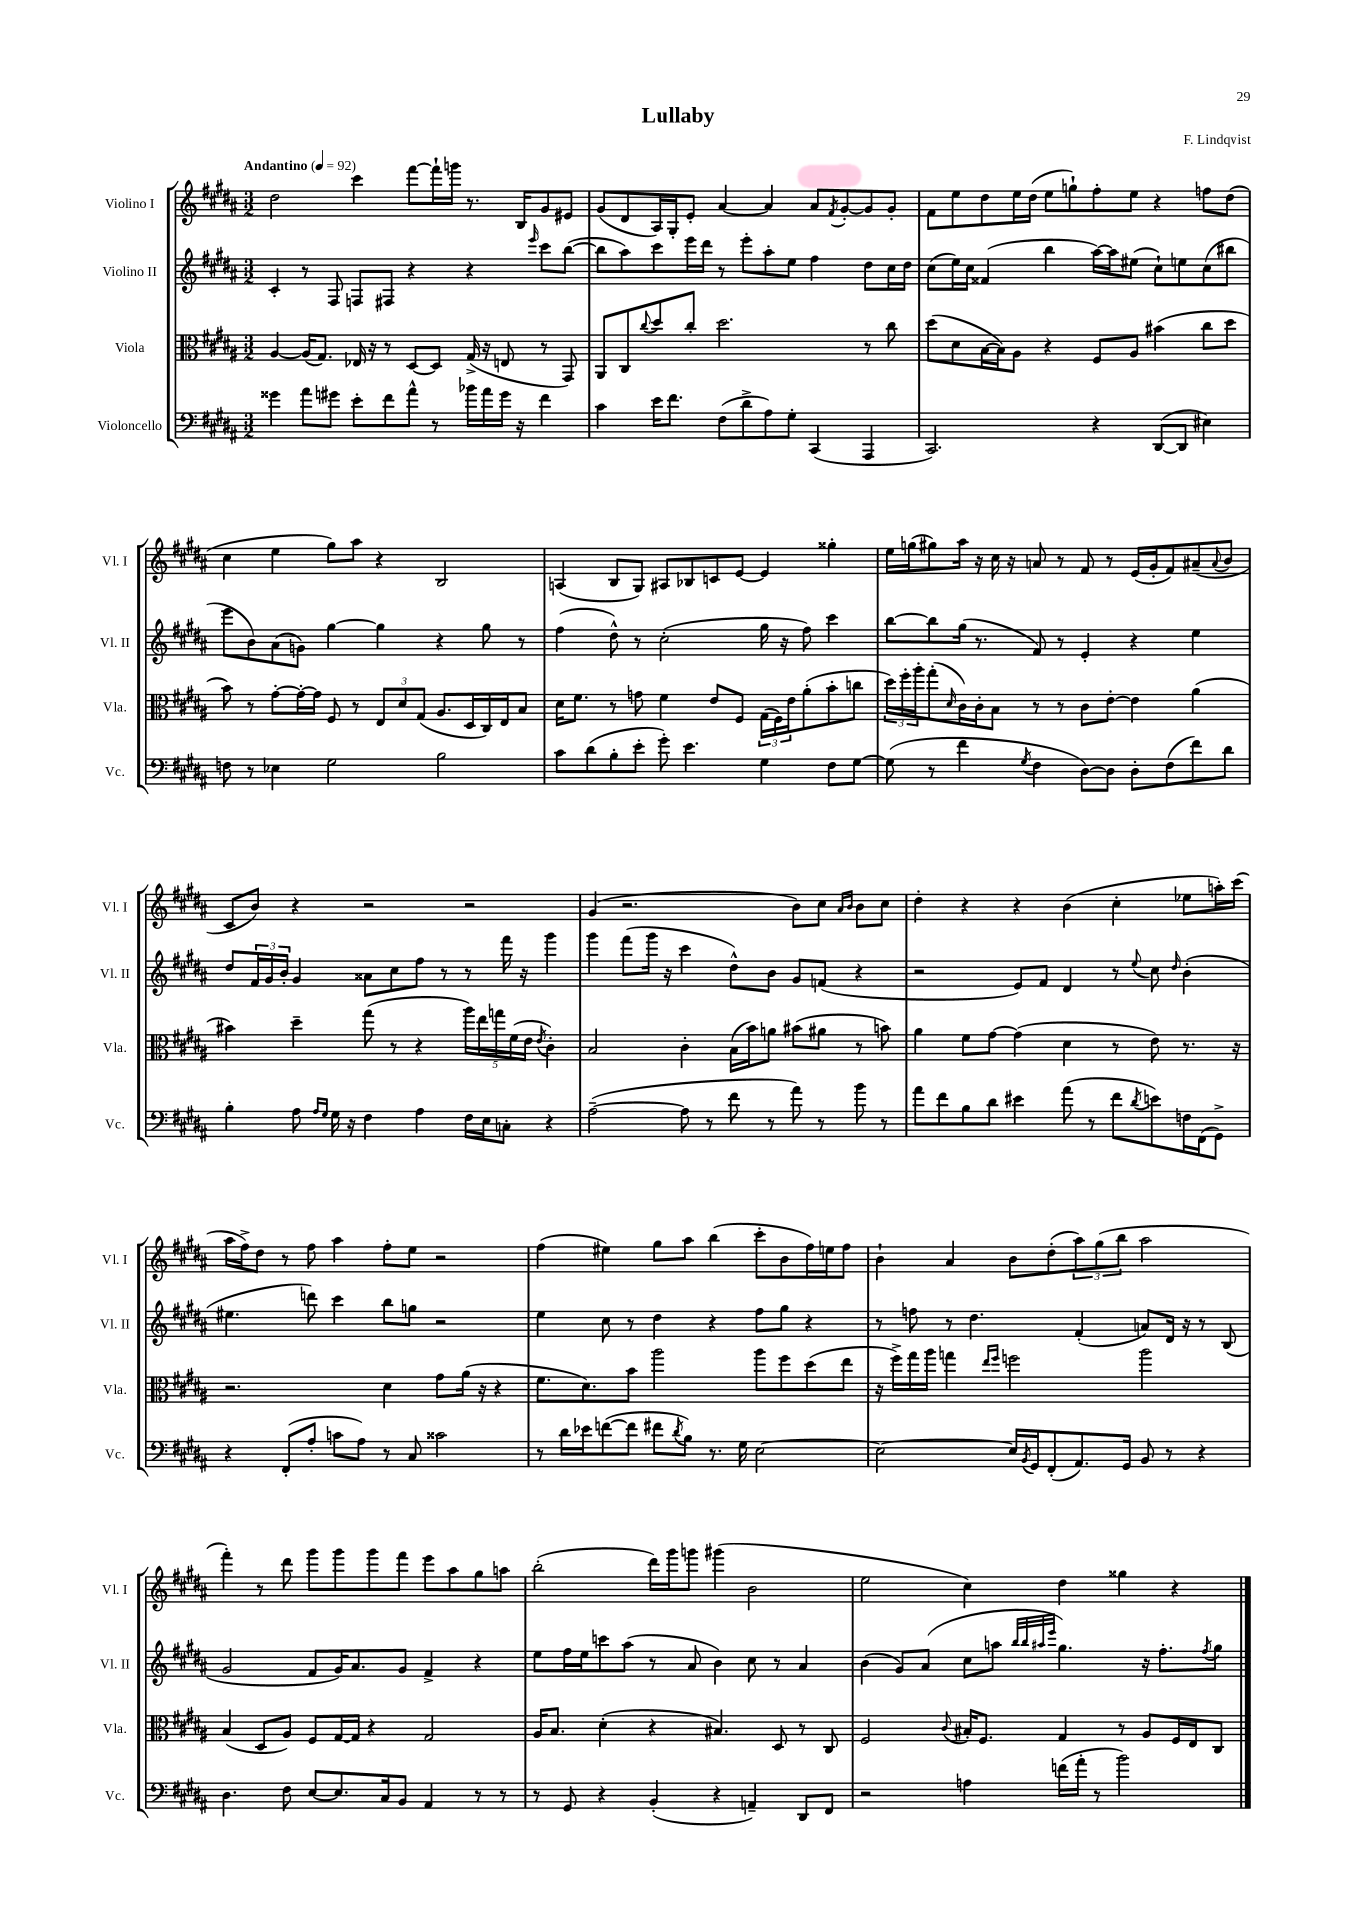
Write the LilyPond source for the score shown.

\header { title = "Lullaby" composer = "F. Lindqvist" }
<<
\new StaffGroup <<
\new Staff = "s0" \with { instrumentName = "Violino I" shortInstrumentName = "Vl. I" } {
    \clef treble \key b \major \numericTimeSignature \time 3/2 \tempo "Andantino" 4 = 92
    dis''2 cis'''4 fis'''8~ fis'''16-! g'''16 r8. b16 gis'8 eis'8 |
    gis'8( dis'8 ais16) gis16-. e'8-. ais'4~ ais'4 ais'8 \acciaccatura { fis'8 } gis'8~-. gis'8 gis'8-. |
    fis'8 e''8 dis''8 e''16 dis''16( e''8 g''8-!) fis''8-. e''8 r4 f''8 dis''8( |
    cis''4 e''4 gis''8) ais''8 r4 b2 |
    a4( b8 gis8) ais8 bes8 c'8 e'8~ e'4 gisis''4-. |
    e''16 g''16( gis''8) ais''16 r16 cis''16 r16 a'8 r8 fis'8 r8 e'16( gis'16-. fis'8) ais'8--( \appoggiatura { ais'8 } b'8 |
    cis'8 b'8) r4 r2 r2 |
    gis'4( r2. b'8) cis''8 \grace { ais'16 b'16 } b'8 cis''8 |
    dis''4-. r4 r4 b'4( cis''4-. ees''8 a''16-.) cis'''16( |
    ais''16 fis''16->) dis''8 r8 fis''8 ais''4 fis''8-. e''8 r2 |
    fis''4( eis''4) gis''8 ais''8 b''4( cis'''8-. b'8 fis''16) e''16 fis''8 |
    b'4-! ais'4 b'8 dis''8-.( \tuplet 3/2 { ais''8) gis''8( b''8 } ais''2 |
    fis'''4-.) r8 dis'''8 gis'''8 gis'''8 gis'''8 fis'''8 e'''8 ais''8 gis''8 a''8 |
    b''2-.( dis'''16) gis'''16 g'''8 gis'''4( b'2 |
    e''2 cis''4) dis''4 gisis''4 r4 \bar "|." |
}
\new Staff = "s1" \with { instrumentName = "Violino II" shortInstrumentName = "Vl. II" } {
    \clef treble \key b \major \numericTimeSignature \time 3/2
    cis'4-. r8 fis8 f8 fis8 r4 r4 \grace { e'''16 } cis'''8 b''8~( |
    b''8 ais''8) cis'''8 e'''16 dis'''16 r8 e'''8-. ais''8-. e''8 fis''4 dis''8 cis''16 dis''16 |
    cis''8( e''16) cis''16 fisis'4( b''4 ais''16~) ais''16 eis''8( cis''8-!) e''8 cis''8( bis''8 |
    e'''8 b'8) ais'8( g'8) gis''4~ gis''4 r4 gis''8 r8 |
    fis''4( dis''8-^) r8 cis''2-.( gis''16 r16 fis''8) cis'''4 |
    b''8~ b''8 gis''16( r8. fis'8) r8 e'4-. r4 e''4 |
    dis''8 \tuplet 3/2 { fis'16 gis'16 b'16-. } gis'4 aisis'8 cis''8 fis''8 r8 r8 fis'''16 r16 gis'''4 |
    gis'''4 fis'''8( gis'''16 r16 cis'''4 dis''8-^) b'8 gis'8 f'8( r4 |
    r2 e'8) fis'8 dis'4 r8 \appoggiatura { e''8 } cis''8 \grace { dis''16 } b'4-.( |
    eis''4. d'''8) cis'''4 b''8 g''8 r2 |
    e''4 cis''8 r8 dis''4 r4 fis''8 gis''8 r4 |
    r8 f''8 r8 dis''4. fis'4-.( a'8) dis'16 r16 r8 b8( |
    gis'2 fis'8 gis'16) ais'8. gis'8 fis'4-> r4 |
    e''8 fis''16 e''16 c'''8 ais''8( r8 ais'8 b'4) cis''8 r8 ais'4 |
    b'4( gis'8) ais'8( cis''8 a''8 \grace { b''32 b''32 ais''32 e'''32 } gis''4.) r16 fis''8.-. \acciaccatura { fis''8 } gis''8 \bar "|." |
}
\new Staff = "s2" \with { instrumentName = "Viola" shortInstrumentName = "Vla." } {
    \clef alto \key b \major \numericTimeSignature \time 3/2
    ais4~ ais16( gis8.) ees16 r16 r8 dis8~ dis8 gis16->( r16 e8 r8 gis,8) |
    ais,8 cis8 \appoggiatura { cis''8 } dis''8 cis''8-. dis''2. r8 cis''8 |
    dis''8( dis'8 b16~ b16) ais8 r4 fis8 ais8 bis'4( cis''8 dis''8 |
    b'8) r8 gis'8~-. gis'16~-. gis'16 fis8 r8 \tuplet 3/2 { e8 dis'8 gis8( } ais8. dis16 cis16) e16 b8 |
    dis'16 fis'8. r8 g'8 fis'4 e'8 fis8 \tuplet 3/2 { gis16( fis16) e'16 } ais'8-.( b'8-. c''8 |
    \tuplet 3/2 { dis''16) fis''16-. ais''16-. } gis''8-.( \grace { dis'16 } cis'16) cis'16-. b8 r8 r8 cis'8 e'8~-. e'4 ais'4( |
    bis'4) dis''4-- gis''8( r8 r4 \tuplet 5/4 { ais''16) e''16 g''16 fis'16( e'16 } \acciaccatura { e'8 } cis'4-.) |
    b2 cis'4-. b16( b'16) a'8 bis'8( ais'8 r8 b'8) |
    ais'4 fis'8 gis'8~ gis'4( dis'4 r8 e'8) r8. r16 |
    r2. dis'4 gis'8 ais'16( r16 r4 |
    fis'8. dis'8.) b'8 ais''2 ais''8 fis''8 dis''8( e''8 |
    r16 fis''16->) gis''16 ais''16 g''4 \grace { e''16 fis''16 } f''2 ais''2 |
    b4( dis8 ais8) fis8 gis16~ gis16 r4 gis2 |
    ais16 b8. dis'4-.( r4 bis4.) dis8 r8 cis8 |
    fis2 \appoggiatura { cis'8 } bis16-. fis8. gis4 r8 ais8 fis16 e16 cis8 \bar "|." |
}
\new Staff = "s3" \with { instrumentName = "Violoncello" shortInstrumentName = "Vc." } {
    \clef bass \key b \major \numericTimeSignature \time 3/2
    gisis'4 ais'8 gis'8 e'8-. fis'8 ais'8-^ r8 bes'16 ais'16 gis'16 r16 fis'4 |
    cis'4 e'16 fis'8. fis8( dis'8-> ais8) gis8-. cis,4( ais,,4 |
    cis,2.) r4 dis,8~( dis,8 eis4) |
    f8 r8 ees4 gis2 b2 |
    cis'8 dis'8( b8-. e'8-. gis'8-.) e'4. gis4 fis8 gis8~ |
    gis8( r8 fis'4 \acciaccatura { gis8 } fis4 dis8~) dis8 dis8-. fis8( fis'8) dis'8 |
    b4-. ais8 \grace { ais16 gis16 } gis16 r16 fis4 ais4 fis16 e16 c8-. r4 |
    ais2~--( ais8 r8 fis'8 r8 ais'8) r8 b'8 r8 |
    ais'8 fis'8 b8 dis'8 eis'4 ais'8( r8 fis'8 \acciaccatura { dis'8 } e'8) f16 fis,16( gis,8->) |
    r4 fis,8-.( ais8-. c'8 ais8) r8 cis8 cisis'2 |
    r8 dis'16 ees'16 f'8~( f'8 fis'8 \acciaccatura { dis'8 } b8) r8. gis16 e2~ |
    e2~ e16 \acciaccatura { b,8 } gis,16 fis,8-.( ais,8.) gis,16 b,8 r8 r4 |
    dis4. fis8 e8~ e8. cis16 b,8 ais,4 r8 r8 |
    r8 gis,8 r4 b,4-.( r4 a,4--) dis,8 fis,8 |
    r2 a4 f'16( ais'16-. r8 b'2) \bar "|." |
}
>>
>>
\layout { \context { \Score \remove "Bar_number_engraver" } }
